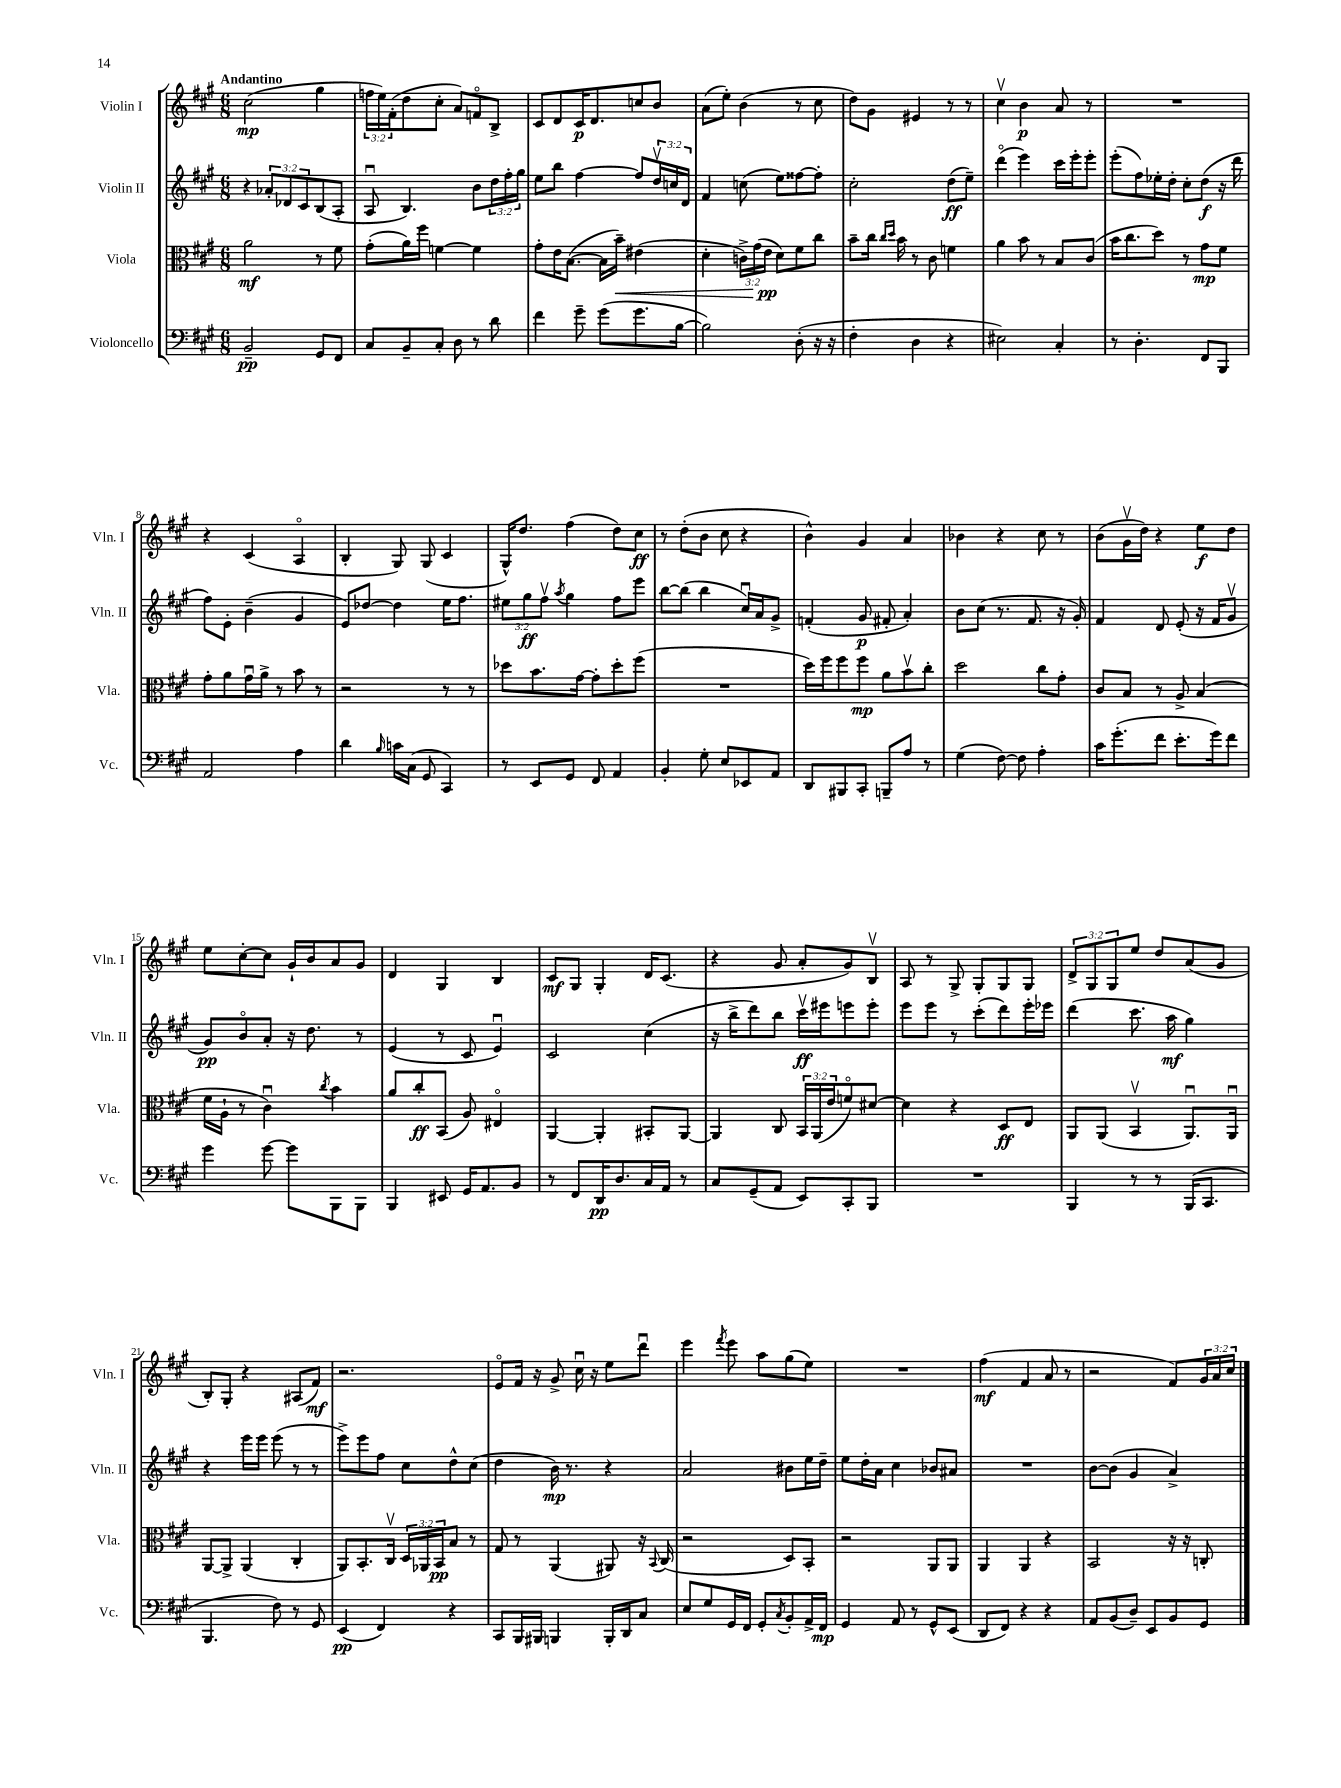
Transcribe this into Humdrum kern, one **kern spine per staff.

**kern	**kern	**kern	**kern
*staff4	*staff3	*staff2	*staff1
*clefF4	*clefC3	*clefG2	*clefG2
*k[f#c#g#]	*k[f#c#g#]	*k[f#c#g#]	*k[f#c#g#]
*M6/8	*M6/8	*M6/8	*M6/8
2BB~/	2a\	4r	(2cc#\
.	.	12a-'/L	.
.	.	12d-/	.
.	.	12c#/	.
8GG#/L	8r	(8B/	4gg#\
8FF#/J	8f#\	8A'/J	.
=	=	=	=
8C#/L	(8g#'\L	8Au/	24ff\LL
.	.	.	24ee\)
.	.	.	(24f#'\J
8BB~/	16a\L)	4.B/)	8dd\
.	16ff#\JJ	.	.
8C#'/J	[4f\	.	8cc#'\J
8D\	.	.	8a/L)
8r	4f\]	8b\L	8fo/
8d\	.	24dd\L	8B^/J
.	.	24ff#'\	.
.	.	24gg#\JJ	.
=	=	=	=
4f#\	8g#'\L	8ee\L	8c#/L
.	16e\K	8bb\J	8d/
.	([8.B\J	.	.
8g#~\	.	[4ff#\	16c#/K
.	.	.	8.d/
(8g#\L	16B\]LL	.	.
.	16b~\JJ)	.	.
8.g#\	(4e#\	8ff#/]L	8cc/
.	.	24ddv/L	8b/J
.	.	24cc/	.
[16B\Jk	.	.	.
.	.	24d/JJ	.
=	=	=	=
2B\])	4d'\	4f#/	(8a\L
.	.	.	8ee'\J)
.	24c^\LL)	(8cc\	(4b\
.	(24g#\	.	.
.	24e\JJ	.	.
.	8d\L)	8ee\L)	.
(8D'\	8f#\	[8ff##\	8r
16r	8cc#\J	8ff##'\]J	8cc#\
16r	.	.	.
=	=	=	=
4F#'\	8b~\L	2cc#'\	8dd\L)
.	16cc#\Jk	.	8g#\J
.	16qqcc#/LL	.	.
.	16qqdd/JJ	.	.
.	16b\	.	.
4D\	8r	.	4e#/
.	8c#\	.	.
4r	4f\	(8dd\L	8r
.	.	8ee~\J)	8r
=	=	=	=
2E#\)	4a\	(4dddo\	4cc#v\
.	8b\	4eee\)	4b\
.	8r	.	.
4C#'/	8B/L	16ccc#\LL	8a/
.	.	16eee'\J	.
.	(8c#/J	8eee'\J	8r
=	=	=	=
8r	16b\LK	(8eee'\L	2.r
.	8.cc#\	.	.
4.D'\	.	8ff#\)	.
.	8dd\J)	16ee-'\L	.
.	.	16dd'\JJ	.
.	8r	8cc#'\L	.
8FF#/L	8g#\L	(8dd\J	.
8BBB/J	8f#\J	16r	.
.	.	16ddd\	.
=	=	=	=
2AA/	8g#'\L	8ff#\L)	4r
.	8a\	8e'\J	.
.	16g#u\L	(4b~\	(4c#/
.	16a^\JJ	.	.
.	8r	.	.
4A\	8b\	4g#/	4Ao/
.	8r	.	.
=	=	=	=
4d\	2r	8e/L)	4B'/
.	.	[8dd-/J	.
16qqB/	.	.	.
16c\LL	.	4dd-\]	8G#/)
(16C#\JJ	.	.	.
8GG#/	.	.	(8G#/
4CC#/)	8r	16ee\LK	4c#/
.	.	8.ff#\J	.
.	8r	.	.
=	=	=	=
8r	8dd-\L	12ee#\L	16G#^^/LK)
.	.	.	8.dd/J
.	.	12gg#\	.
8EE/L	8.b\	.	.
.	.	12ff#v\J	.
.	.	8qaa/	.
8GG#/J	.	4gg#\	(4ff#\
.	[16g#\Jk	.	.
8FF#/	8g#'\]L	.	.
4AA/	8dd-'\	8ff#\L	8dd\L)
.	(8ff#\J	8eee\J	8cc#\J
=	=	=	=
4BB'/	2.r	[8bb\L	8r
.	.	(8bb\]J	(8dd'\L
8G#'\	.	4bb\	8b\J
8E/L	.	.	8cc#\
8EE-/	.	16cc#u/LL)	4r
.	.	16a/J	.
8AA/J	.	8g#^/J	.
=	=	=	=
8DD/L	16dd\LL)	(4f'/	4b^^\)
.	16ff#\J	.	.
8BBB#/	8ff#\	.	.
8CC#'/J	8ff#\J	8g#/	4g#/
8BBB~/L	8a\L	8f#'/	.
8A/J	8bv\	4a'/)	4a/
8r	8cc#'\J	.	.
=	=	=	=
(4G#\	2dd\	8b\L	4b-\
.	.	(8cc#\J	.
[8F#\)	.	8.r	4r
8F#\]	.	.	.
.	.	8.f#/	.
4A'\	8cc#\L	.	8cc#\
.	8g#'\J	16r	8r
.	.	16g#'/)	.
=	=	=	=
16c#\LK	8c#/L	4f#/	(8b\L
(8.g#'\	.	.	.
.	8B/J	.	16g#v\L
.	.	.	16dd\JJ)
8f#\J	8r	8d/	4r
8.e'\L	8A^/	(8e'/	.
.	(4B/	16r	8ee\L
16g#\k)	.	16f#/LK	.
8f#\J	.	8g#v/J	8dd\J
=	=	=	=
4g#\	16f#\LL	8g#/L)	8ee\L
.	16A`\JJ	.	.
.	8r	8bo/	[8cc#'\
[8g#\	4c#u\)	8a'/J	8cc#\]J
8g#\]L	.	16r	16g#`/LL
.	.	8.dd\	16b/J
.	8qcc#/	.	.
8BBB\	4b\	.	8a/
8BBB\J	.	8r	8g#/J
=	=	=	=
4BBB/	8a/L	(4e/	4d/
.	8cc#'/	.	.
8EE#/	(8BB/J	8r	4G#/
16GG#/LK	8A/)	8c#/	.
8.AA/	.	.	.
.	4E#o/	4eu/)	4B/
8BB/J	.	.	.
=	=	=	=
8r	[4AA/	2c#/	8c#/L
8FF#/L	.	.	8G#/J
16DD/K	4AA'/]	.	4G#'/
8.D/	.	.	.
16C#/L	8BB#'/L	(4cc#\	16d/LK
16AA/JJ	.	.	(8.c#/J
8r	[8AA/J	.	.
=	=	=	=
8C#/L	4AA/]	16r	4r
.	.	16bb^\LK	.
(8GG#~/	.	8ddd\)	.
8AA/J	8C#/	8bb\J	8g#/
8EE/L)	24BB/LL	16ccc#v\LL	8a'/L
.	(24AA/	.	.
.	.	16eee#\J	.
.	24e/J	.	.
8CC#'/	8fo/)	8eee\	8g#/)
8BBB/J	[8d#/J	8eee'\J	8Bv/J
=	=	=	=
2.r	4d#\]	8eee\L	8A/
.	.	8eee\J	8r
.	4r	8r	8G#^/
.	.	(8ccc#'\L	8G#'/L
.	8D/L	8ddd\)	8G#/
.	8E/J	16eee'\L	8G#/J
.	.	16eee-\JJ	.
=	=	=	=
4BBB/	8AA/L	(4ddd\	12d^/L
.	.	.	12G#/
.	(8AA/J	.	.
.	.	.	12G#/
8r	4BBv/	8.ccc#\	8ee/J
8r	.	.	8dd/L
.	.	16aa\	.
(16BBB/LK	8.AAu/L)	4gg#\)	(8a/
8.CC#/J	.	.	.
.	.	.	8g#/J
.	16AAu/Jk	.	.
=	=	=	=
4.BBB/	[8AA/L	4r	8B'/L)
.	8AA^/]J	.	8G#'/J
.	(4AA/	16eee\LL	4r
.	.	16eee\JJ	.
8F#\)	.	(8eee\	.
8r	4C#'/	8r	(8A#/L
8GG#/	.	8r	8f#/J)
=	=	=	=
(4EE/	8AA/L)	8eee^\L)	2.r
.	8.BB'/	8eee\	.
4FF#/)	.	8ff#\J	.
.	16C#v/Jk	.	.
.	24D/LL	8cc#\L	.
.	24AA-/	.	.
.	24BB/J	.	.
4r	8B/J	8dd^^\	.
.	8r	(8cc#\J	.
=	=	=	=
8CC#/L	8G#/	4dd\	8eo/L
16BBB/L	8r	.	16f#/Jk
16BBB#/JJ	.	.	16r
4BBB/	(4AA/	16b\)	8g#^/
.	.	8.r	.
.	.	.	16cc#u\
.	.	.	16r
16BBB'/LL	8AA#/)	4r	8ee\L
16DD/J	.	.	.
8C#/J	16r	.	8dddu\J
.	8qqBB/	.	.
.	(16C#/	.	.
=	=	=	=
8E/L	2r	2a/	4eee\
8G#/	.	.	.
.	.	.	8qfff#/
16GG#/L	.	.	8eee\
16FF#/JJ	.	.	.
8GG#'/L	.	.	8aa\L
8qC#/	.	.	.
8BB'/	8D/L)	8b#\L	(8gg#\
16AA^/L	8BB'/J	16ee\L	8ee\J)
16FF#/JJ	.	16dd~\JJ	.
=	=	=	=
4GG#/	2r	8ee\L	2.r
.	.	16dd'\L	.
.	.	16a\JJ	.
8AA/	.	4cc#\	.
8r	.	.	.
8GG#^^/L	8AA/L	8b-/L	.
(8EE/J	8AA/J	8a#/J	.
=	=	=	=
8DD/L	4AA/	2.r	(4ff#\
8FF#/J)	.	.	.
4r	4AA/	.	4f#/
4r	4r	.	8a/
.	.	.	8r
=	=	=	=
8AA/L	2BB/	[8b\L	2r
(8BB/	.	(8b\]J	.
8D~/J)	.	4g#/	.
8EE/L	.	.	.
8BB/	16r	4a^/)	8f#/L)
.	16r	.	.
8GG#/J	8C'/	.	24g#/L
.	.	.	24a/
.	.	.	24cc#/JJ
==	==	==	==
*-	*-	*-	*-
